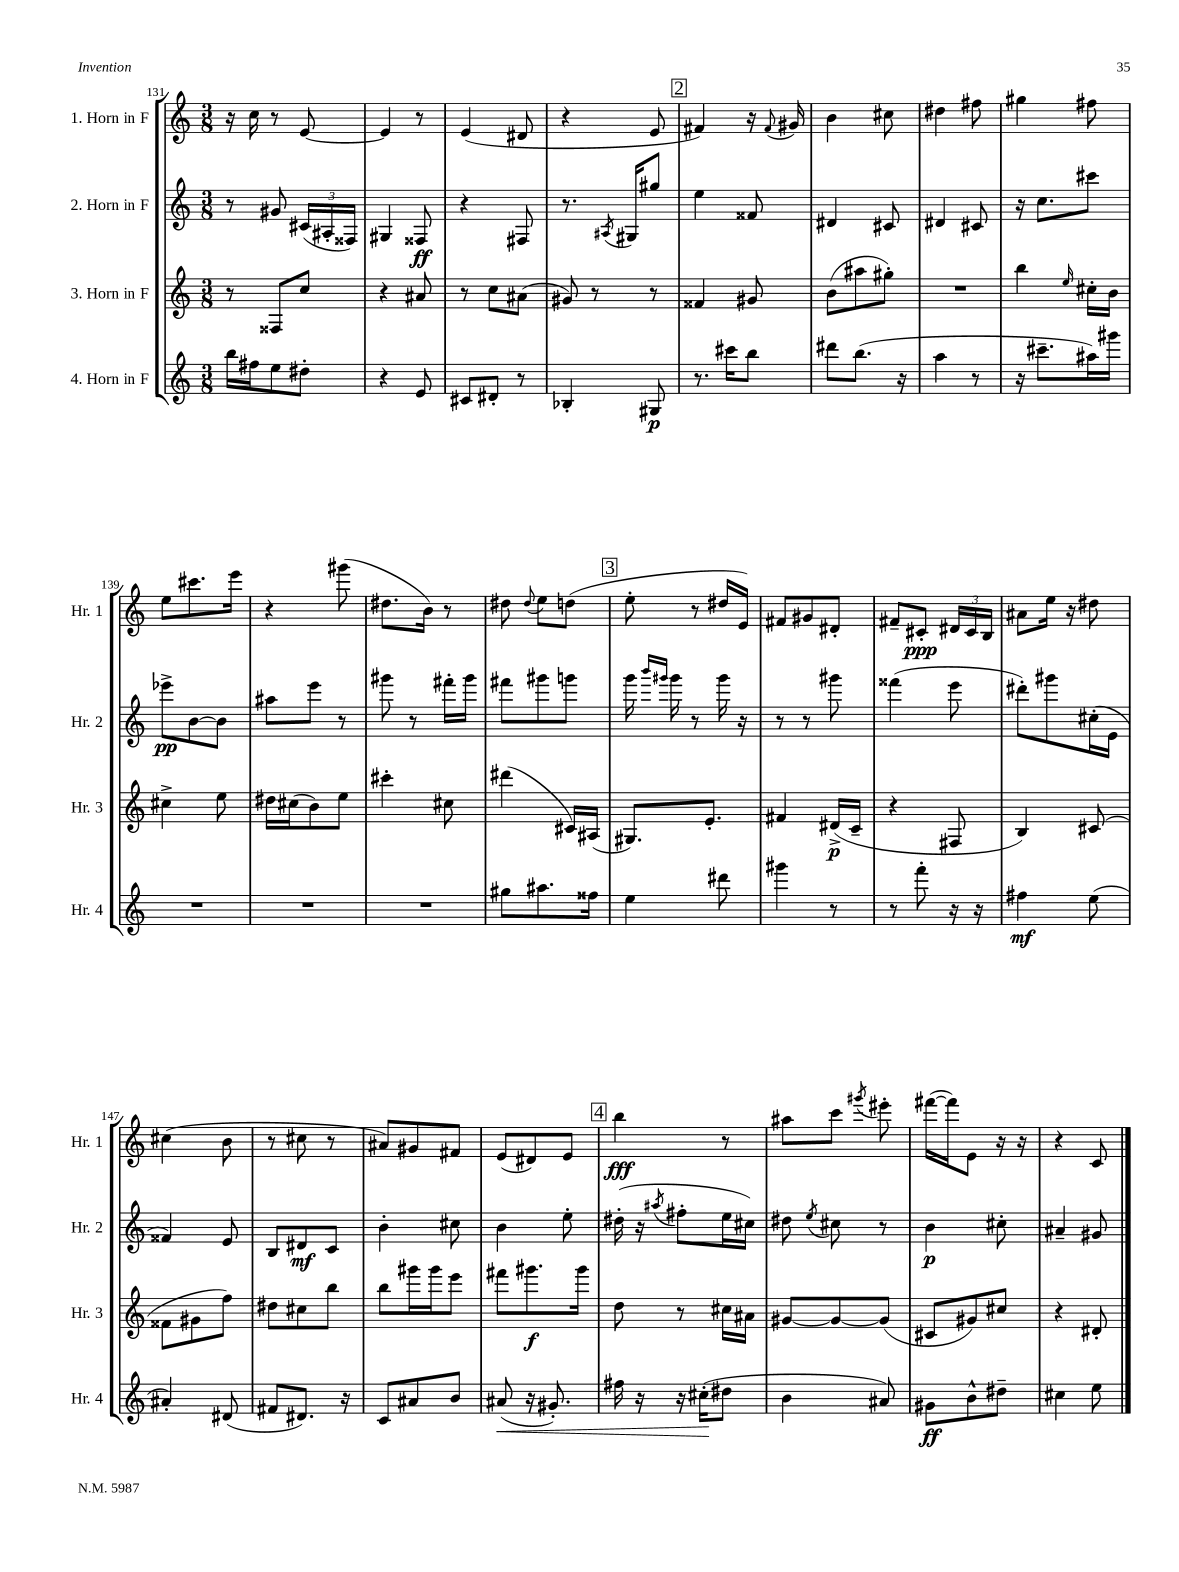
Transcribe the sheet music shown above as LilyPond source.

<<
\new StaffGroup <<
\new Staff = "s0" \with { instrumentName = "1. Horn in F" shortInstrumentName = "Hr. 1" } {
    \clef treble \key c \major \numericTimeSignature \time 3/8
    \autoBeamOff r16 c''16 r8 e'8~ |
    e'4 r8 |
    e'4( dis'8 |
    r4 e'8 |
    \mark \markup { \box "2" } fis'4) r16 \appoggiatura { fis'8 } gis'16 |
    b'4 cis''8 |
    dis''4 fis''8 |
    gis''4 fis''8 |
    e''8[ cis'''8. e'''16] |
    r4 gis'''8( |
    dis''8.[ b'16]) r8 |
    dis''8 \appoggiatura { dis''8 } e''8[ d''8]( |
    \mark \markup { \box "3" } e''8-. r8 dis''16[ e'16]) |
    fis'8[ gis'8 dis'8]-. |
    fis'8[-- cis'8]-.\ppp \tuplet 3/2 { dis'16[ cis'16 b16] } |
    ais'8[ e''16] r16 dis''8 |
    cis''4( b'8 |
    r8 cis''8 r8 |
    ais'8[) gis'8 fis'8] |
    e'8[( dis'8) e'8] |
    \mark \markup { \box "4" } b''4\fff r8 |
    ais''8[ c'''8] \acciaccatura { gis'''8 } eis'''8-. |
    fis'''16[~( fis'''16) e'8] r16 r16 |
    r4 c'8 \bar "|." |
}
\new Staff = "s1" \with { instrumentName = "2. Horn in F" shortInstrumentName = "Hr. 2" } {
    \clef treble \key c \major \numericTimeSignature \time 3/8
    \autoBeamOff r8 gis'8 \tuplet 3/2 { cis'16[( ais16-. fisis16]) } |
    gis4 fisis8\ff |
    r4 fis8 |
    r8. \acciaccatura { ais8 } gis16[ gis''8] |
    \mark \markup { \box "2" } e''4 fisis'8 |
    dis'4 cis'8 |
    dis'4 cis'8 |
    r16 c''8.[ cis'''8] |
    ees'''8[->\pp b'8~ b'8] |
    ais''8[ e'''8] r8 |
    gis'''8 r8 fis'''16[-. gis'''16] |
    fis'''8[ gis'''8 g'''8] |
    \mark \markup { \box "3" } g'''16 \grace { b'''16[ gis'''16] } gis'''16 r8 gis'''16 r16 |
    r8 r8 gis'''8 |
    fisis'''4( e'''8 |
    dis'''8[-.) gis'''8 cis''16-.( e'16] |
    fisis'4) e'8 |
    b8[ dis'8\mf c'8] |
    b'4-. cis''8 |
    b'4 e''8-. |
    \mark \markup { \box "4" } dis''16-.( r16 \acciaccatura { ais''8 } fis''8[-. e''16 cis''16]) |
    dis''8 \acciaccatura { e''8 } cis''8 r8 |
    b'4\p cis''8-. |
    ais'4-- gis'8 \bar "|." |
}
\new Staff = "s2" \with { instrumentName = "3. Horn in F" shortInstrumentName = "Hr. 3" } {
    \clef treble \key c \major \numericTimeSignature \time 3/8
    \autoBeamOff r8 fisis8[ c''8] |
    r4 ais'8 |
    r8 c''8[ ais'8]( |
    gis'8) r8 r8 |
    \mark \markup { \box "2" } fisis'4 gis'8 |
    b'8[( ais''8 gis''8]-.) |
    R4. |
    b''4 \grace { e''16 } cis''16[-. b'16] |
    cis''4-> e''8 |
    dis''16[ cis''16( b'8) e''8] |
    cis'''4-. cis''8 |
    dis'''4( cis'16[) ais16]( |
    \mark \markup { \box "3" } gis8.[) e'8.]-. |
    fis'4 dis'16[->\p( c'16]-- |
    r4 fis8 |
    b4) cis'8( |
    fisis'8[ gis'8 f''8]) |
    dis''8[ cis''8 b''8] |
    b''8[ gis'''16 gis'''16 e'''8] |
    fis'''8[ gis'''8.\f gis'''16] |
    \mark \markup { \box "4" } d''8 r8 cis''16[ ais'16] |
    gis'8[~ gis'8~ gis'8]( |
    cis'8[ gis'8) cis''8] |
    r4 dis'8-. \bar "|." |
}
\new Staff = "s3" \with { instrumentName = "4. Horn in F" shortInstrumentName = "Hr. 4" } {
    \clef treble \key c \major \numericTimeSignature \time 3/8
    \autoBeamOff b''16[ fis''16 e''8 dis''8]-. |
    r4 e'8 |
    cis'8[ dis'8]-. r8 |
    bes4-. gis8\p |
    \mark \markup { \box "2" } r8. cis'''16[ b''8] |
    dis'''8[ b''8.]( r16 |
    a''4 r8 |
    r16 cis'''8.[-- ais''16) gis'''16] |
    R4. |
    R4. |
    R4. |
    gis''8[ ais''8. fisis''16] |
    \mark \markup { \box "3" } e''4 dis'''8 |
    gis'''4 r8 |
    r8 f'''8-. r16 r16 |
    fis''4\mf e''8( |
    ais'4-.) dis'8( |
    fis'8[ dis'8.]) r16 |
    c'8[ ais'8 b'8] |
    ais'8\<( r16 gis'8.-.) |
    \mark \markup { \box "4" } fis''16 r16 r16 cis''16[-.\!( dis''8] |
    b'4 ais'8) |
    gis'8[\ff b'8-^ dis''8]-- |
    cis''4 e''8 \bar "|." |
}
>>
>>
\layout { \context { \Score currentBarNumber = #131 } }
